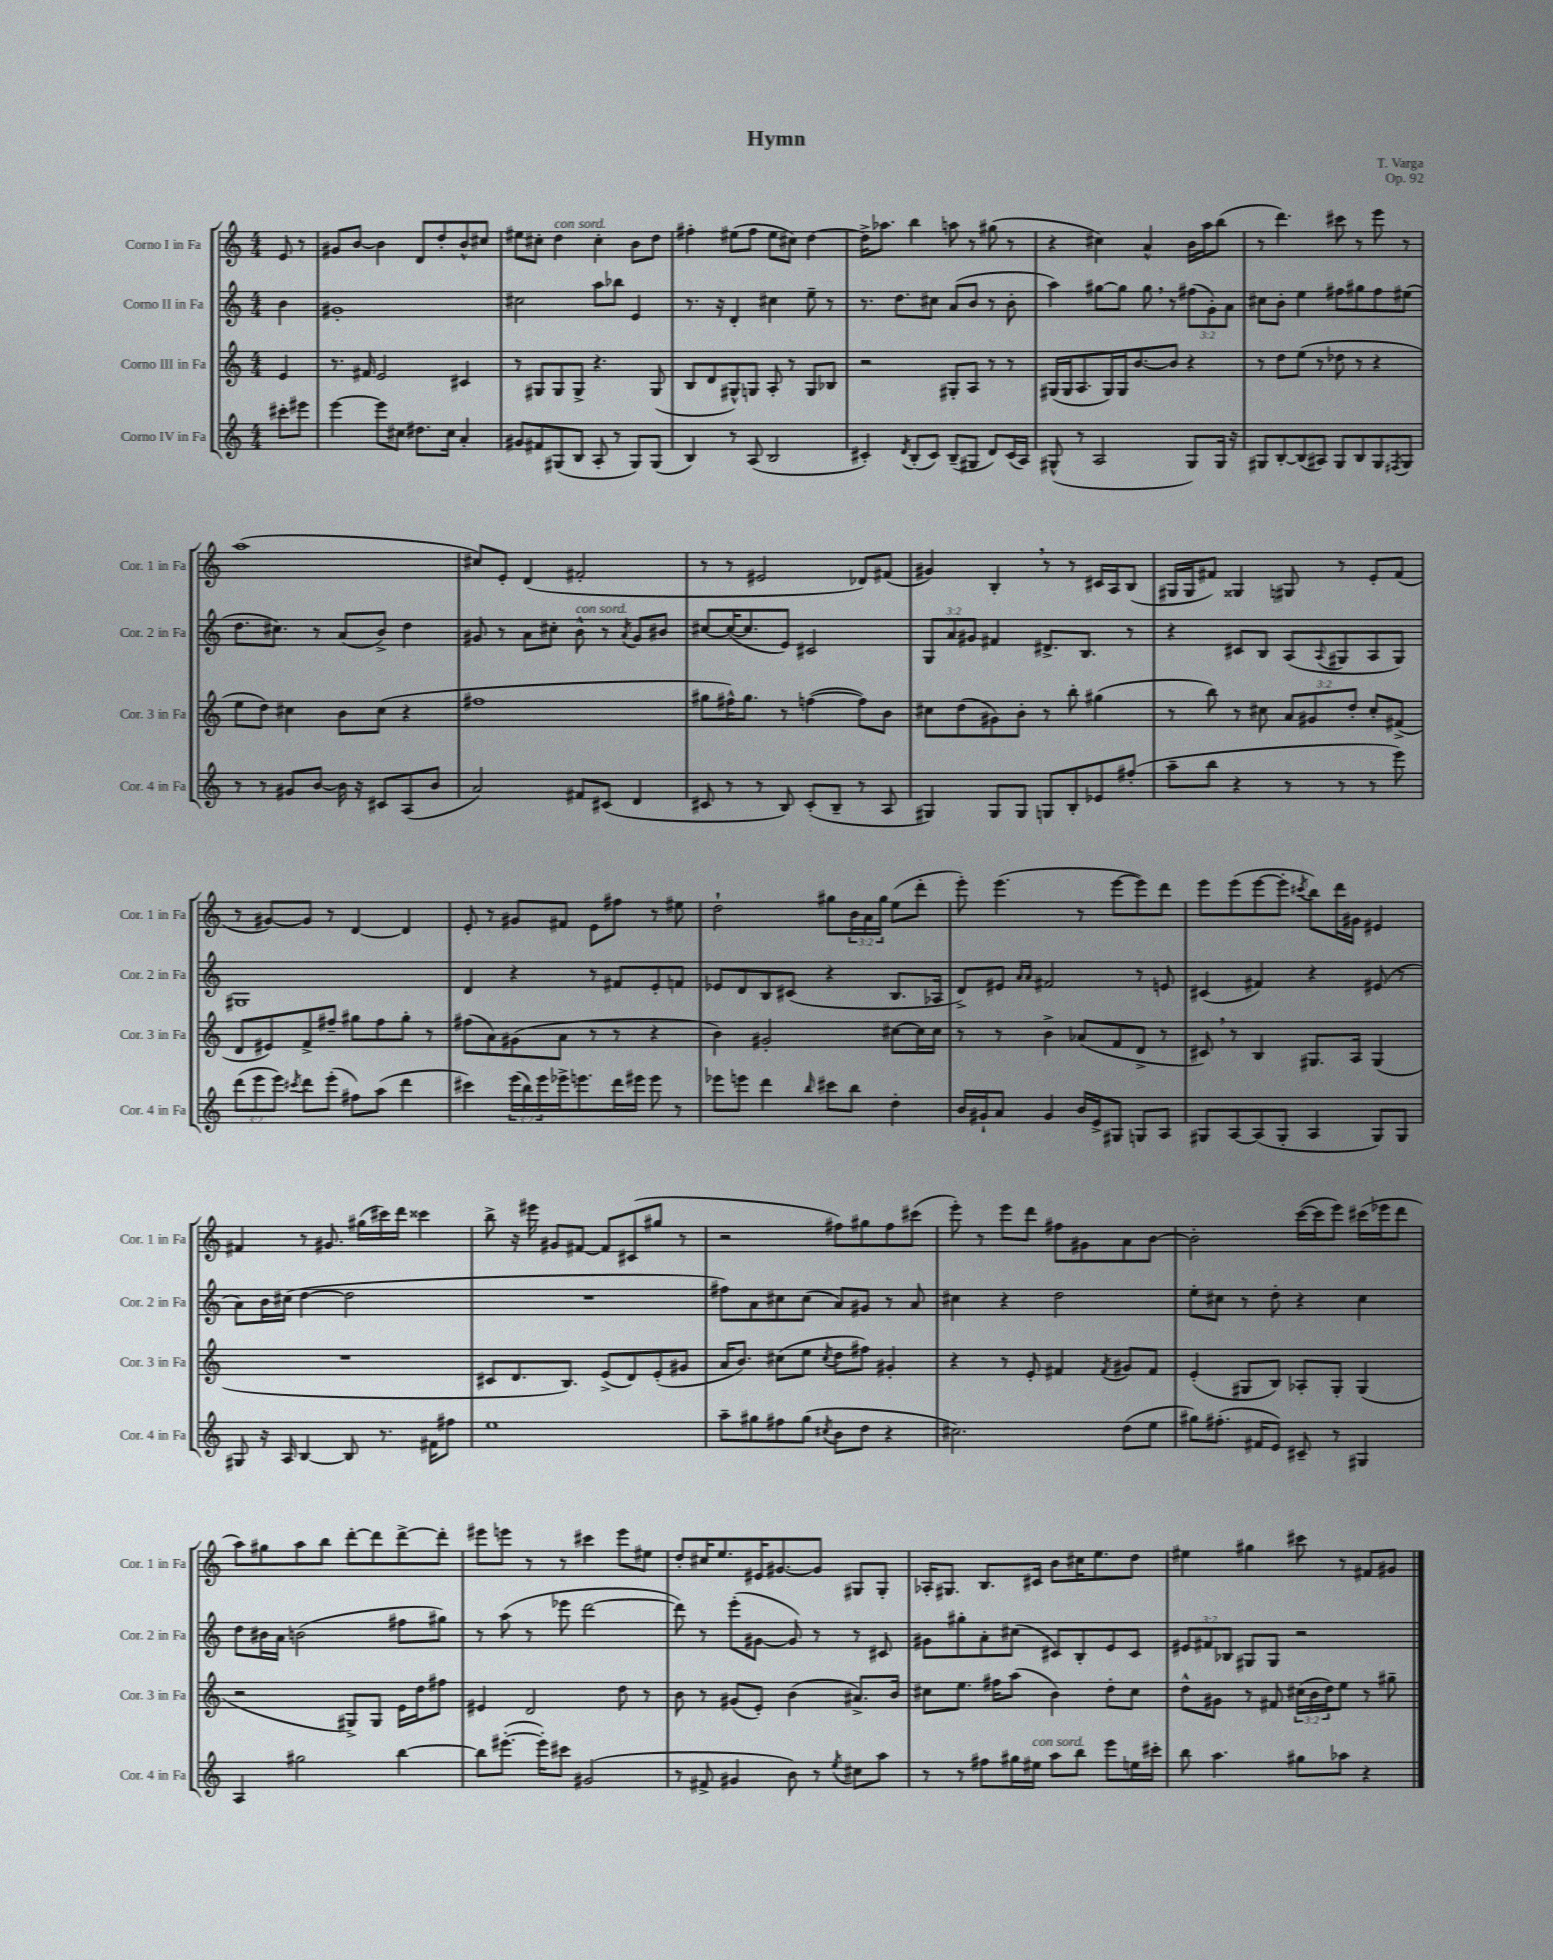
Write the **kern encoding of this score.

**kern	**kern	**kern	**kern
*staff4	*staff3	*staff2	*staff1
*clefG2	*clefG2	*clefG2	*clefG2
*k[]	*k[]	*k[]	*k[]
*M4/4	*M4/4	*M4/4	*M4/4
8ccc#'\L	4e/	4b\	8e/
8eee#\J	.	.	8r
=	=	=	=
[4eee\	8.r	1g#'	8g#/L
.	.	.	[8b/J
.	16f#/	.	.
8eee\]L	2e/	.	4b\]
8cc#\J	.	.	.
8.dd#\L	.	.	8d/L
.	.	.	8dd'/
16cc#\Jk	.	.	.
4a'/	4c#/	.	8b^^/
.	.	.	8cc#/J
=	=	=	=
8g#/L	8r	2cc#\	8ee#\L
8f#/	8G#/L	.	8cc#'\J
(8G#/	8G#/	.	4dd\
8B/J	8G#^/J	.	.
8A'/	4.r	8aa\L	4cc#'\
8r	.	8bb-\J	.
8G#/L)	.	4e/	8b\L
(8G#/J	(8G#/	.	8dd\J
=	=	=	=
4B/)	8B/L	8.r	4ff#'\
.	8d/	.	.
.	.	16r	.
8r	8G#^^/)	4d'/	(8ee#\L
(8A/	8G/J	.	8ff#\J
2B/	8A'/	4cc#\	8ee#\L
.	8r	.	8cc#\J)
.	8G/L	8ee~\	[4dd\
.	8B-/J	8r	.
=	=	=	=
4c#'/)	2r	8.r	16dd^\]LK
.	.	.	8.aa-\J
.	.	8.dd\L	.
8qd/	.	.	.
(8B'/L	.	.	4bb\
8c#/J)	.	8cc#\J	.
(8B~/L	8G#'/L	(8a/L	8aa\
8G#/J	8A/J	8b/J	8r
8d/L)	8r	8r	(8gg#\
(16c#/L	8r	8b'\	8r
16A/JJ)	.	.	.
=	=	=	=
(8G#^^/	(16G#/LL	4aa\)	4r
.	16G#/J	.	.
8r	8.A/	.	.
2A/	.	[8gg#\L	4cc#\)
.	16G#/L)	.	.
.	16G#/J	8gg#\]J	.
.	[8.b/	.	.
.	.	8gg#\	4a^^/
.	8b/]J	8r	.
8G#/L)	4r	(12ff#\L	16b\LL
.	.	.	16aa\J
.	.	12g'\)	.
16G#/Jk	.	.	(8bb\J
.	.	12a\J	.
16r	.	.	.
=	=	=	=
8G#/L	8r	8cc#\L	8r
[8B'/	8dd\L	8b'\J	4.ddd\)
(8B/]	(8ee\J	4ee\	.
8A#/J)	8r	.	.
8G#/L	8dd-\	8ff#\L	8ccc#\
8B/	8r	8gg#\	8r
8G#/	4r	8ff#\	8eee\
8qF#/	.	.	.
8G#/J	.	(8ee#\J	8r
=	=	=	=
8r	8ee\L	8.dd\L	(1aa
8r	8dd\J)	.	.
.	.	8.cc#\J)	.
8g#/L	4cc#\	.	.
[8b/J	.	8r	.
16b\]	8b\L	(8a/L	.
16r	.	.	.
8c#/L	(8cc#\J	8b^/J)	.
(8A/	4r	4dd\	.
8b/J	.	.	.
=	=	=	=
2a/)	1ff#	8g#/	8cc#/L)
.	.	8r	8e'/J
.	.	8a\L	(4d/
.	.	8cc#'\J	.
8f#/L	.	8b^^\	2f#'/
(8c#/J	.	8r	.
.	.	8qa/	.
4d/	.	8g#/L	.
.	.	8b#/J	.
=	=	=	=
8c#/	8gg#\L	[8cc#/L	8r
8r	16ff#^^\K)	(16cc#/_K	8r
.	8.gg#\J	8.cc#/]	.
8r	.	.	2e#/
8B/)	8r	8e/J)	.
(8c#'/L	([4ff\	2c#/	.
8B~/J	.	.	.
8r	8ff\]L)	.	8d-/L)
8A/	8b\J	.	(8f#/J
=	=	=	=
4G#/)	8cc#\L	12G/L	4g#/)
.	.	12a/	.
.	(8dd\	.	.
.	.	12g#/J	.
8G#/L	8g#\)	4f#/	4B'/
8G#/J	8b'\J	.	.
8G/L	8r	8.d#^/L	8r
8B'/	8bb'\	.	8r
.	.	8.B/J	.
8e-/	(4gg#\	.	16c#/LL
.	.	.	16A/J
(8ff#'/J	.	8r	(8B/J
=	=	=	=
8aa~\L	8r	4r	16G#/LL
.	.	.	16G#/J
8bb\J	8bb\)	.	8f#/J)
4r	8r	8c#/L	4G##/
.	8cc#\	8B/J	.
8r	12a/L	(8A/L	8G#/
.	12g#/	.	.
.	.	8qqA/	.
8r	.	8G#/	8r
.	12dd'/J	.	.
8r	8cc#'/L	8A/	8e'/L
8eee\)	(8f#^/J	8G#/J)	(8f#/J
=	=	=	=
(12ddd\L	8d/L	1G#	8r
12eee\	.	.	.
.	8e#/)	.	[8g#/L)
12eee\J)	.	.	.
8qccc#/	.	.	.
8ddd\L	8f^/	.	8g#/]J
(8eee'\J	8ff#~/J	.	8r
8ff#\L)	8gg#\L	.	[4d/
(8aa\J	8ff#\	.	.
4ddd\	8gg#'\J	.	4d/]
.	8r	.	.
=	=	=	=
4ccc#\)	(8ff#\L	4d/	8e'/
.	8a\)	.	8r
(24eee\LL	(8g#\	4r	8g#/L
24bb\)	.	.	.
24eee\	.	.	.
16eee-^\J	8a\J	.	8f#/J
8.eee\	.	.	.
.	8r	8r	8e\L
16ddd\L	8r	8f#/L	8ff#\J
16eee#\JJ	.	.	.
8eee#\	4r	8e'/	8r
8r	.	8f/J	8ee#\
=	=	=	=
8eee-\L	4b\)	8e-/L	2dd`\
8eee\J	.	8d/	.
4ddd\	2g#'/	8B/	.
.	.	(8c#/J	.
16qqbb/	.	.	.
8ccc#\L	.	4r	8gg#\L
8bb\J	.	.	24b\L
.	.	.	24a\
.	.	.	24gg#\JJ
4dd'\	[8cc#\L	8.B/L	(8ee\L
.	16cc#\]L	.	8ddd'\J
.	16cc#\JJ	16A-/Jk	.
=	=	=	=
16b/LL	8r	8d^/L)	8eee'\)
16g#`/J	.	.	.
8a/J	8r	8e#/J	(4.eee\
.	.	16qqa/LL	.
.	.	16qqa/JJ	.
4g#/	4b^\	2f#/	.
16b/LL	(8a-/L	.	8r
16e^/J	.	.	.
8G#/J	8f/	.	[8eee\L
8G/L	8d^/J	8r	8eee\])
8A/J	8r	8e/	8ddd\J
=	=	=	=
8G#/L	8c#/)	(4c#/	8eee\L
[8A/	8r	.	(8eee\
(8A/]	4B/	4f#/)	[8eee\
8G#'/J	.	.	8eee'\]J
.	.	.	8qccc#/
4A/	8.G#/L	4r	8bb\L)
.	.	.	16ddd\L
.	16A/Jk	.	16g#\JJ
8G#/L)	(4G#/	(8e#/	4e#/
8G#/J	.	8r	.
=	=	=	=
8G#/	1r	8a\L)	4f#/
16r	.	16b\L	.
16A/	.	(16cc#\JJ	.
[4B/	.	[4dd\	8r
.	.	.	8.g#/
8B/]	.	2dd\]	.
.	.	.	(16gg#\LL
8.r	.	.	16ccc#\)
.	.	.	16ddd\JJ
.	.	.	4ccc##\
16f#\LK	.	.	.
8ff#\J	.	.	.
=	=	=	=
1ee	8c#/L	1r	8bb^\
.	8.d/	.	16r
.	.	.	16eee#\
.	.	.	8g#/L
.	8.B/J)	.	.
.	.	.	[8f#/J
.	(8e^/L	.	8f#/]L
.	8d/)	.	(8c#/
.	(8e'/	.	8gg#/J
.	8g#/J	.	8r
=	=	=	=
8aa~\L	16a/LK	8ff#\L)	2r
.	8.b/J)	.	.
8gg#\	.	8a\	.
8ff#\	(8cc#\L	8cc#\	.
(8gg#\J	8ee\J	(8cc#\J	.
8qcc#/	8qcc#/	.	.
8b\L	8dd\L	8a/L)	8ff#\L)
8dd\J	8ff#\J)	8g#/J	8gg#\
4r	4g#'/	8r	8ff#\
.	.	8a/	(8ccc#\J
=	=	=	=
2.cc#\)	4r	4cc#\	8eee'\)
.	.	.	8r
.	8r	4r	8eee\L
.	8e'/	.	8ddd\J
.	4f#/	2dd\	8ff#\L
.	.	.	8g#\
.	8qf#/	.	.
(8dd\L	8g#/L	.	8a\
8ee\J	8f#/J	.	[8b\J
=	=	=	=
8gg#\L)	(4e'/	8ee'\L	2b'\]
(8.ff#'\J	.	8cc#\J	.
.	8G#/L	8r	.
16f#/LK	.	.	.
8e/J)	8B/J)	8dd'\	.
8c#~/	8A-'/L	4r	([16ccc\LL
.	.	.	16ccc\]J
8r	8G#'/J	.	8eee\J)
4G#/	(4G#/	4cc#\	(16ccc#\LL
.	.	.	16eee-\J
.	.	.	8ddd\J
=	=	=	=
4A/	2r	8dd\L	8aa\L)
.	.	16b#\L	8gg#\
.	.	16a\JJ	.
2gg#\	.	(2b\	8aa\
.	.	.	8bb\J
.	8G#^/L)	.	[8ddd'\L
.	8G#/J	.	8ddd\]
[4bb\	16e\LL	8ff#\L	[8ddd^\
.	16dd\J	.	.
.	8ff#\J	8gg#\J)	8ddd'\]J
=	=	=	=
8bb\]L	4e#/	8r	8eee#\L
([8.eee#'\J	.	(8aa\	8eee\J
.	2d/	8r	8r
16eee#'\]LK)	.	.	.
8ccc#\J	.	8eee-\	8r
(2g#/	.	[2ddd\	4ccc#\
.	8dd\	.	8eee\L
.	8r	.	8ee#\J
=	=	=	=
8r	8b\	8ddd\])	8dd'/L
8f#^/	8r	8r	16cc#/K
.	.	.	8.ee/
4g#/	(8g#/L	(8eee'\L	.
.	8e'/J)	[8g#\J	16e#/K
.	.	.	[8.g#/
8b\)	(4b\	8g#/])	.
8r	.	8r	8g#/]J
8qee/	.	.	.
8cc#\L	8.a#^/L)	8r	8G#/L
8aa\J	.	8c#/	8G#'/J
.	16b/Jk	.	.
=	=	=	=
8r	8cc#\L	8g#\L	16A-'/LK
.	.	.	8.G#/J
8r	8.ee\J	8gg#'\	.
8ff#\L	.	8a'\	8.B/L
.	16ff#\LK	.	.
16gg#\L	(8aa\J	(8cc#\J	.
16ee#\JJ	.	.	16c#/Jk
8aa\L	4b\)	8c#/L)	8b\L
8bb\J	.	8B'/	16cc#\K
.	.	.	8.ee\
8eee\L	8dd'\L	8e/	.
16ee\L	8cc#\J	8c#/J	8dd\J
16ccc#'\JJ	.	.	.
=	=	=	=
8bb\	8dd^^\L	12e#/L	4ee#\
.	.	12f#/	.
4.aa\	8g#\J	.	.
.	.	12B-/J	.
.	8r	8G#/L	4gg#\
.	8f#/	8G#/J	.
8gg#\L	(24cc#\LL	2r	8ccc#\
.	24b\	.	.
.	24dd\J)	.	.
8aa-\J	8ee\J	.	8r
4r	8r	.	8f#/L
.	8gg#~\	.	8g#/J
==	==	==	==
*-	*-	*-	*-
